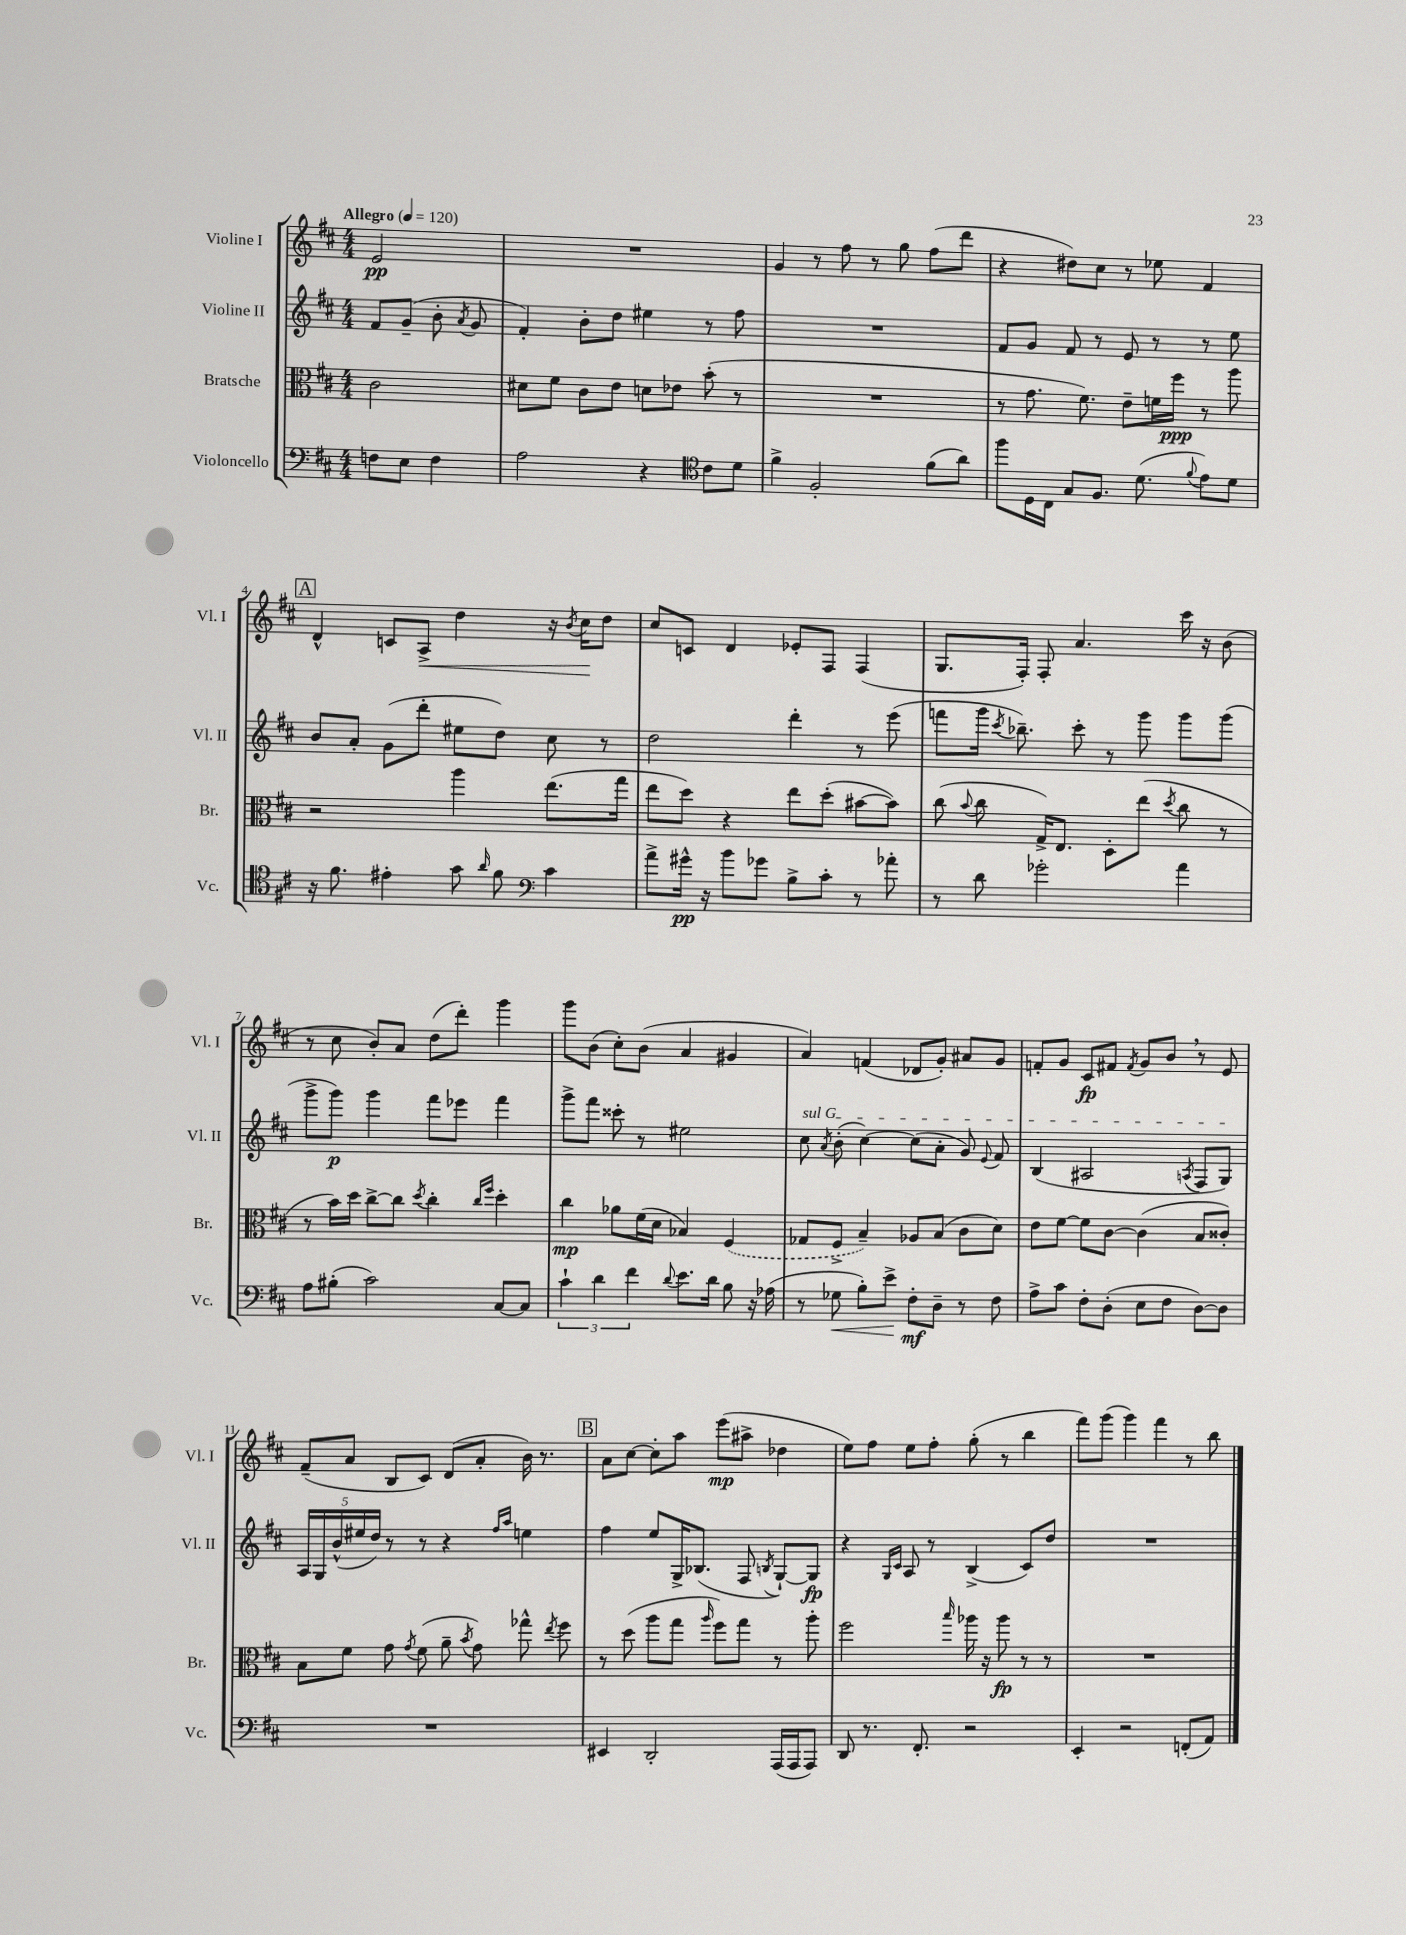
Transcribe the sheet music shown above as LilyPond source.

<<
\new StaffGroup <<
\new Staff = "s0" \with { instrumentName = "Violine I" shortInstrumentName = "Vl. I" } {
    \clef treble \key d \major \numericTimeSignature \time 4/4 \partial 2 \tempo "Allegro" 4 = 120
    \autoBeamOff e'2\pp |
    R1 |
    g'4 r8 fis''8 r8 g''8 fis''8[( d'''8] |
    r4 dis''8[) cis''8] r8 ees''8 fis'4 |
    \mark \markup { \box "A" } d'4-^ c'8[ a8]->\< d''4 r16 \acciaccatura { b'8 } cis''16[\! d''8] |
    cis''8[ c'8] d'4 ees'8[-. fis8] fis4( |
    g8.[ fis16]-.) fis8-. a'4. cis'''16 r16 b'8( |
    r8 cis''8 b'8[-.) a'8] d''8[( d'''8]-.) g'''4 |
    g'''8[ b'8]( cis''8[-.) b'8]( a'4 gis'4 |
    a'4) f'4( des'8[ g'8]-.) ais'8[ g'8] |
    f'8[-. g'8] cis'8[\fp fis'8] \acciaccatura { fis'8 } g'8[ b'8] \breathe r8 e'8 |
    fis'8[--( a'8] b8[ cis'8]) d'8[( a'8]-. b'16) r8. |
    \mark \markup { \box "B" } a'8[ cis''8]~ cis''8[-. a''8] e'''8[\mp( ais''8]-> des''4 |
    e''8[) fis''8] e''8[ fis''8]-. g''8-.( r8 b''4 |
    fis'''8[) g'''8]( g'''4) fis'''4 r8 b''8 \bar "|." |
}
\new Staff = "s1" \with { instrumentName = "Violine II" shortInstrumentName = "Vl. II" } {
    \clef treble \key d \major \numericTimeSignature \time 4/4 \partial 2
    \autoBeamOff fis'8[ g'8]--( b'8-. \acciaccatura { a'8 } g'8 |
    fis'4-.) b'8[-. d''8] eis''4 r8 fis''8 |
    R1 |
    fis'8[ g'8] fis'8 r8 e'8 r8 r8 e''8 |
    \mark \markup { \box "A" } b'8[ a'8]-. g'8[( d'''8]-. eis''8[ d''8]) cis''8 r8 |
    d''2 d'''4-. r8 e'''8( |
    f'''8[ g'''16] \acciaccatura { cis'''8 } bes''8.--) cis'''8-. r8 g'''8 g'''8[ g'''8]( |
    g'''8[-> g'''8]\p) g'''4 fis'''8[ ees'''8] fis'''4 |
    g'''8[-> fis'''8] cisis'''8-. r8 eis''2 |
    \once \override TextSpanner.bound-details.left.text = \markup { \italic "sul G" } cis''8\startTextSpan \acciaccatura { a'8 } b'8-.( cis''4~) cis''8[( a'8]-. g'8) \appoggiatura { e'8 } fis'8 |
    b4( ais2 \acciaccatura { a8 } fis8[ g8]\stopTextSpan) |
    \tuplet 5/4 { a16[ g16 b'16-^( eis''16 d''16]) } r8 r8 r4 \grace { fis''16[ a''16] } e''4 |
    \mark \markup { \box "B" } fis''4 e''8[ g16-> bes8.]( fis8 \acciaccatura { b8 } g8[~-!) g8]\fp |
    r4 \grace { g16[ cis'16] } a8 r8 b4->( cis'8[) d''8] |
    R1 \bar "|." |
}
\new Staff = "s2" \with { instrumentName = "Bratsche" shortInstrumentName = "Br." } {
    \clef alto \key d \major \numericTimeSignature \time 4/4 \partial 2
    \autoBeamOff cis'2 |
    dis'8[ fis'8] cis'8[ e'8] d'8[ ees'8] b'8-.( r8 |
    R1 |
    r8 g'8. fis'8.) e'8[-- f'16 fis''16]\ppp r8 a''8 |
    \mark \markup { \box "A" } r2 a''4 e''8.[( g''16] |
    e''8[ d''8]) r4 e''8[ d''8]-.( bis'8[~ bis'8]) |
    cis''8( \appoggiatura { b'8 } cis''8 g16[->) e8.] d8[-. e''8]( \acciaccatura { d''8 } cis''8 r8 |
    r8 b'16[) d''16] cis''8[~-> cis''8] \acciaccatura { d''8 } cis''4-. \grace { cis''16[ fis''16] } d''4-. |
    cis''4\mp aes'8[ fis'16( d'16] bes4) \once \slurDashed fis4( |
    ges8[ fis8]-> b4--) aes8[ b8]( cis'8[ d'8]) |
    e'8[ fis'8]~ fis'8[ cis'8]~ cis'4( b8[ cisis'8]-.) |
    b8[ fis'8] g'8 \acciaccatura { g'8 } fis'8( a'8-- \acciaccatura { b'8 } g'8) ges''8-^ \acciaccatura { e''8 } fis''8 |
    \mark \markup { \box "B" } r8 d''8( a''8[ g''8] \grace { a''16 } fis''8[) g''8] r8 a''8-. |
    fis''2 \grace { b''16 } aes''16 r16 aes''8\fp r8 r8 |
    R1 \bar "|." |
}
\new Staff = "s3" \with { instrumentName = "Violoncello" shortInstrumentName = "Vc." } {
    \clef bass \key d \major \numericTimeSignature \time 4/4 \partial 2
    \autoBeamOff f8[ e8] f4 |
    a2 r4 \clef tenor cis'8[ d'8] |
    fis'4-> fis2-. fis'8[( a'8]) |
    fis''8[ d16 cis16] g8[ fis8.] d'8.( \appoggiatura { fis'8 } e'8[) d'8] |
    \mark \markup { \box "A" } r16 fis'8. eis'4-. g'8 \grace { a'16 } fis'8 \clef bass cis'4 |
    a'8[-> gis'16]-^\pp r16 b'8[ ges'8] b8[-> cis'8]-. r8 aes'8-. |
    r8 d'8 ges'2-. a'4 |
    a8[ bis8]-.( cis'2) cis8[~ cis8] |
    \tuplet 3/2 { cis'4-! d'4 fis'4 } \appoggiatura { d'8 } e'8.[ d'16] b8 r16 aes16( |
    r8 ges8\< b8[-.) e'8]->\! fis8[-.\mf d8]-- r8 fis8 |
    a8[-> cis'8] fis8[-. d8]-.( e8[ fis8] d8[~) d8] |
    R1 |
    \mark \markup { \box "B" } eis,4 d,2-. a,,16[( a,,16 a,,8]) |
    d,8 r8. fis,8.-. r2 |
    e,4-. r2 f,8[-.( a,8]) \bar "|." |
}
>>
>>
